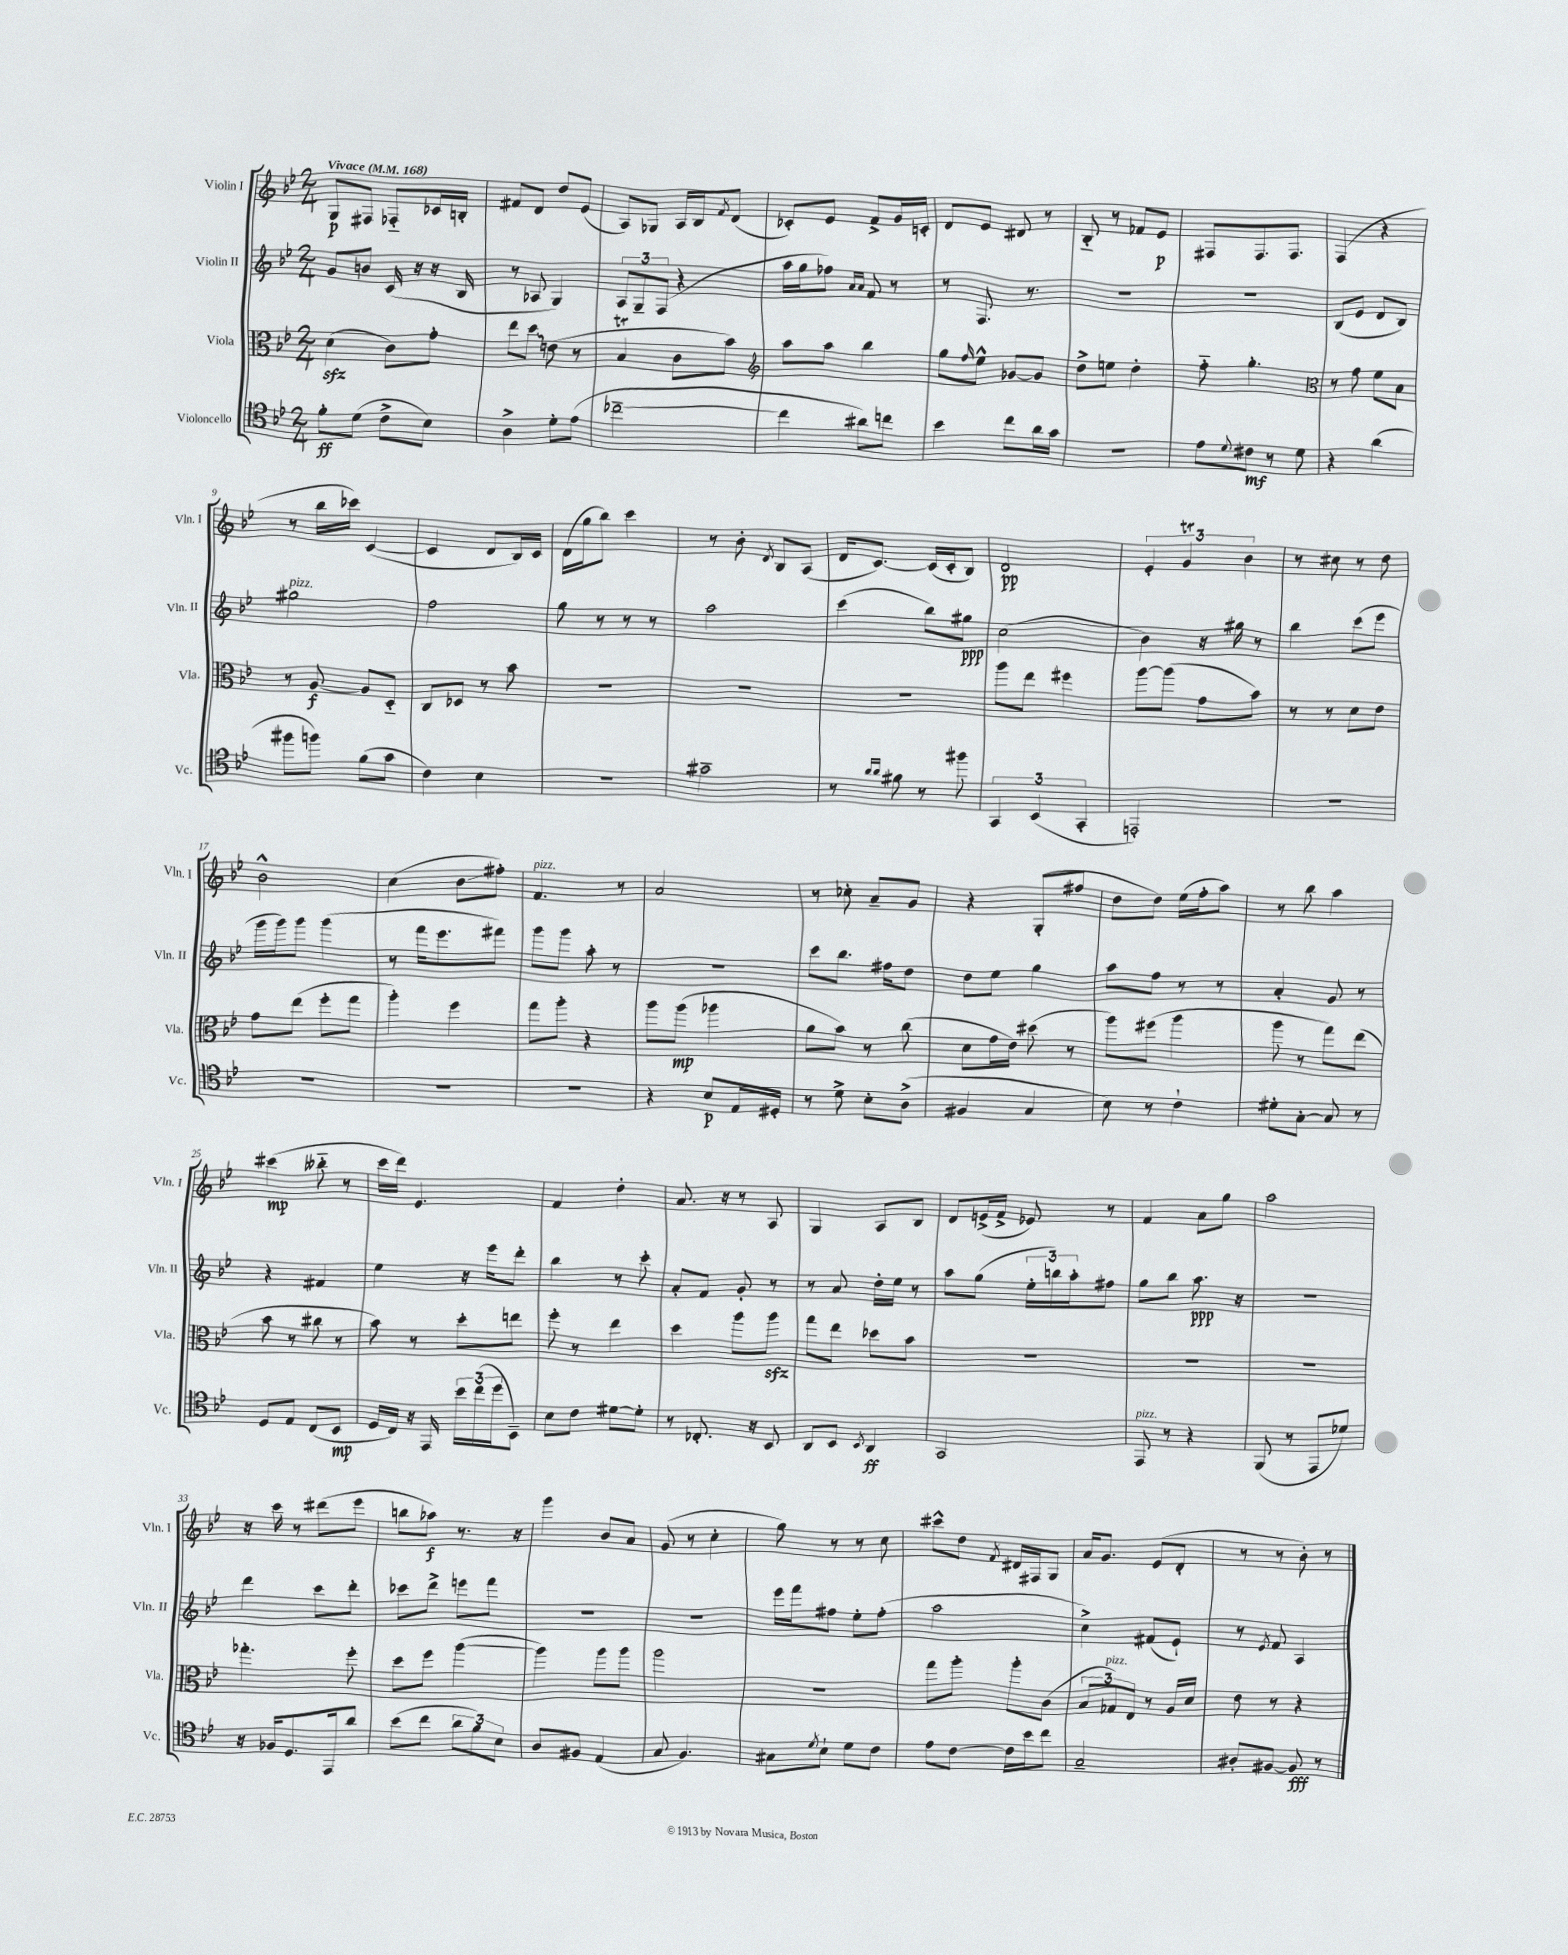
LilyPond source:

<<
\new StaffGroup <<
\new Staff = "s0" \with { instrumentName = "Violin I" shortInstrumentName = "Vln. I" } {
    \clef treble \key bes \major \numericTimeSignature \time 2/4 \tempo "Vivace" 4 = 168
    g8\p fis8 fes8-_ ces'16 b16-. |
    fis'8 d'8 d''8 ees'8( |
    a8) ges8 a16 bes16 \acciaccatura { f'8 } d'8( |
    ces'8-.) ees'8 f'8-> g'16 c'16-. |
    d'8 ees'8 dis'8 r8 |
    bes8-_ r8 fes'8 ees'8\p |
    fis8 fis8. fis8. |
    f4( r4 |
    r8 bes''16 ces'''16) c'4~( |
    c'4 d'8 bes16) c'16 |
    d'16( g''16 bes''8) c'''4 |
    r8 bes'8-. \acciaccatura { d'8 } bes8 a8( |
    d'16 c'8.~) c'16( c'16-. bes8) |
    d'2\pp |
    \tuplet 3/2 { ees'4-. g'4\trill bes'4 } |
    r8 cis''8 r8 d''8 |
    bes'2-^ |
    c''4( bes'8\glissando fis''8-.) |
    f'4.^\markup { \italic "pizz." } r8 |
    a'2 |
    r8 ces''8-. a'8-- g'8 |
    r4 g8-.( fis''8 |
    d''8 d''8) ees''16( f''16-. a''8) |
    r8 bes''8 a''4 |
    cis'''4\mp( beses''8-_ r8 |
    c'''16 d'''16) ees'4. |
    f'4 d''4-. |
    a'8. r16 r8 a8 |
    g4 a8 bes8 |
    d'8 e'16->( f'16-> ees'8) r8 |
    f'4 a'8 g''8 |
    a''2 |
    r16 c'''16 r8 dis'''8( ees'''8 |
    b''8 aes''8\f) r8. r16 |
    g'''4 bes'8 a'8 |
    g'8( r8 c''4-. |
    g''8) r8 r8 c''8 |
    cis'''8-^ d''8 \acciaccatura { f'8 } dis'16 fis16 g8 |
    a'16 g'8. ees'8( d'8-. |
    r8 r8 bes'8-.) r8 \bar "|." |
}
\new Staff = "s1" \with { instrumentName = "Violin II" shortInstrumentName = "Vln. II" } {
    \clef treble \key bes \major \numericTimeSignature \time 2/4
    g'8 b'8 c'16( r16 r16 bes16 |
    r8 aes8 g4) |
    \tuplet 3/2 { a8 g8-- f8( } r4 |
    a''16 g''16 fes''8) \grace { a'16 a'16 } f'8 r8 |
    r8 f8. r8. |
    r2 |
    R2 |
    bes8( ees'8 d'8 bes8) |
    gis''2^\markup { \italic "pizz." } |
    f''2 |
    g''8 r8 r8 r8 |
    a''2 |
    c'''4( bes''8) gis''8\ppp |
    c''2( |
    bes'4) r16 gis''16 r8 |
    bes''4 c'''8( ees'''8 |
    g'''16 g'''16) g'''8 g'''4( |
    r8 f'''16 ees'''8. fis'''8) |
    g'''8 g'''8 a''8-. r8 |
    r2 |
    c'''8 bes''8. fis''16 d''8 |
    d''8 ees''8 g''4 |
    a''8 f''8 r8 r8 |
    a'4-. g'8 r8 |
    r4 fis'4 |
    ees''4 r16 ees'''16 d'''8-. |
    bes''4 r8 c'''8-. |
    a'8-. f'8 g'8-. r8 |
    r8 a'8 d''16-. ees''16 r8 |
    a''8 g''8( \tuplet 3/2 { ees''16-. b''16) a''16-. } fis''8 |
    g''8 bes''8 a''8.\ppp r16 |
    R2 |
    d'''4 c'''8 d'''8-. |
    ces'''8 d'''8-> e'''8 f'''8 |
    R2 |
    r2 |
    ees'''16 f'''16 fis''8 ees''8-. fis''8-.( |
    a''2 |
    c''4->) fis'8( ees'8-!) |
    r8 \acciaccatura { ees'8 } f'8 a4 \bar "|." |
}
\new Staff = "s2" \with { instrumentName = "Viola" shortInstrumentName = "Vla." } {
    \clef alto \key bes \major \numericTimeSignature \time 2/4
    d'4\sfz( c'8) g'8-. |
    ees''8 \once \override Glissando.style = #'zigzag d''8\glissando e'8( r8 |
    bes4\trill c'8 bes'8) |
    \clef treble a''8 a''8 bes''4 |
    g''8 \grace { f''16 } ees''8-^ ges'8~ ges'8 |
    d''8-> e''8 d''4-. |
    f''8-_ g''4.-. |
    \clef alto r8 g'8 f'8 bes8 |
    r8 a8~\f a8 d8-_ |
    c8 des8 r8 bes'8 |
    R2 |
    R2 |
    R2 |
    a''8 ees''8 fis''4 |
    a''8~ a''8( g'8 bes'8) |
    r8 r8 d'8 ees'8 |
    g'8 ees''8( f''8-. g''8 |
    a''4-.) f''4 |
    g''8 a''8-. r4 |
    a''8 a''8\mp( aes''4 |
    a'8 bes'8) r8 c''8( |
    d'8 g'16 ees'16) dis''8( r8 |
    a''8) fis''8( a''4 |
    a''8 r8 g''8) ees''8( |
    bes'8 r8 cis''8 r8 |
    bes'8) r8 d''8-. e''8 |
    f''8-. r8 ees''4 |
    d''4 a''8 a''8\sfz |
    g''8 ees''8 des''8 bes'8 |
    R2 |
    R2 |
    R2 |
    ges''4.-. f''8-. |
    d''8 f''8 a''4~( |
    a''4) a''8 a''8 |
    a''2 |
    r2 |
    g''8 a''8-. a''8-. c'8( |
    \tuplet 3/2 { bes8 ges8^\markup { \italic "pizz." }) ees8 } r8 a16 d'16 |
    ees'8 r8 r4 \bar "|." |
}
\new Staff = "s3" \with { instrumentName = "Violoncello" shortInstrumentName = "Vc." } {
    \clef tenor \key bes \major \numericTimeSignature \time 2/4
    f'8-.\ff d'8( c'8-> bes8) |
    a4-> d'8-. ees'8( |
    ces''2~-- |
    ces''4 ais'8) c''8 |
    bes'4 c''8 a'16 g'16 |
    r2 |
    ees'8 \appoggiatura { d'8 } cis'8\mf r8 d'8 |
    r4 a'4( |
    fis''8 f''8) f'8( g'8 |
    c'4) bes4 |
    R2 |
    gis'2-- |
    r8 \grace { a'16 a'16 } fis'8 r8 fis''8 |
    \tuplet 3/2 { g,4 bes,4( g,4-. } |
    e,2-.) |
    R2 |
    R2 |
    R2 |
    R2 |
    r4 bes8\p ees16 dis16-. |
    r8 d'8-> bes8-. a8->( |
    fis4 g4 |
    bes8) r8 c'4-! |
    dis'8-. g8~-. g8 r8 |
    d8 ees8 c8( bes,8\mp |
    d16 c16) r16 ees,16 \tuplet 3/2 { bes'16 c''16( d''16 } bes,8--) |
    bes8 c'8 dis'8~ dis'8-. |
    r8 ces8.-. r16 bes,8 |
    a,8 bes,8 \acciaccatura { bes,8 } a,4\ff |
    g,2 |
    ees,8^\markup { \italic "pizz." } r8 r4 |
    f,8( r8 ees,8 des'8) |
    r16 fes16 d8. ees,16 a'8 |
    bes'8( c''8 \tuplet 3/2 { a'8 f'8) bes8 } |
    a8 fis8 ees4( |
    g8 f4.) |
    gis8 \acciaccatura { d'8 } bes8-! d'8 c'8 |
    ees'8 c'8~ c'16 bes'16 c''8 |
    g2-- |
    ais8-. fis8~ fis8\fff r8 \bar "|." |
}
>>
>>
